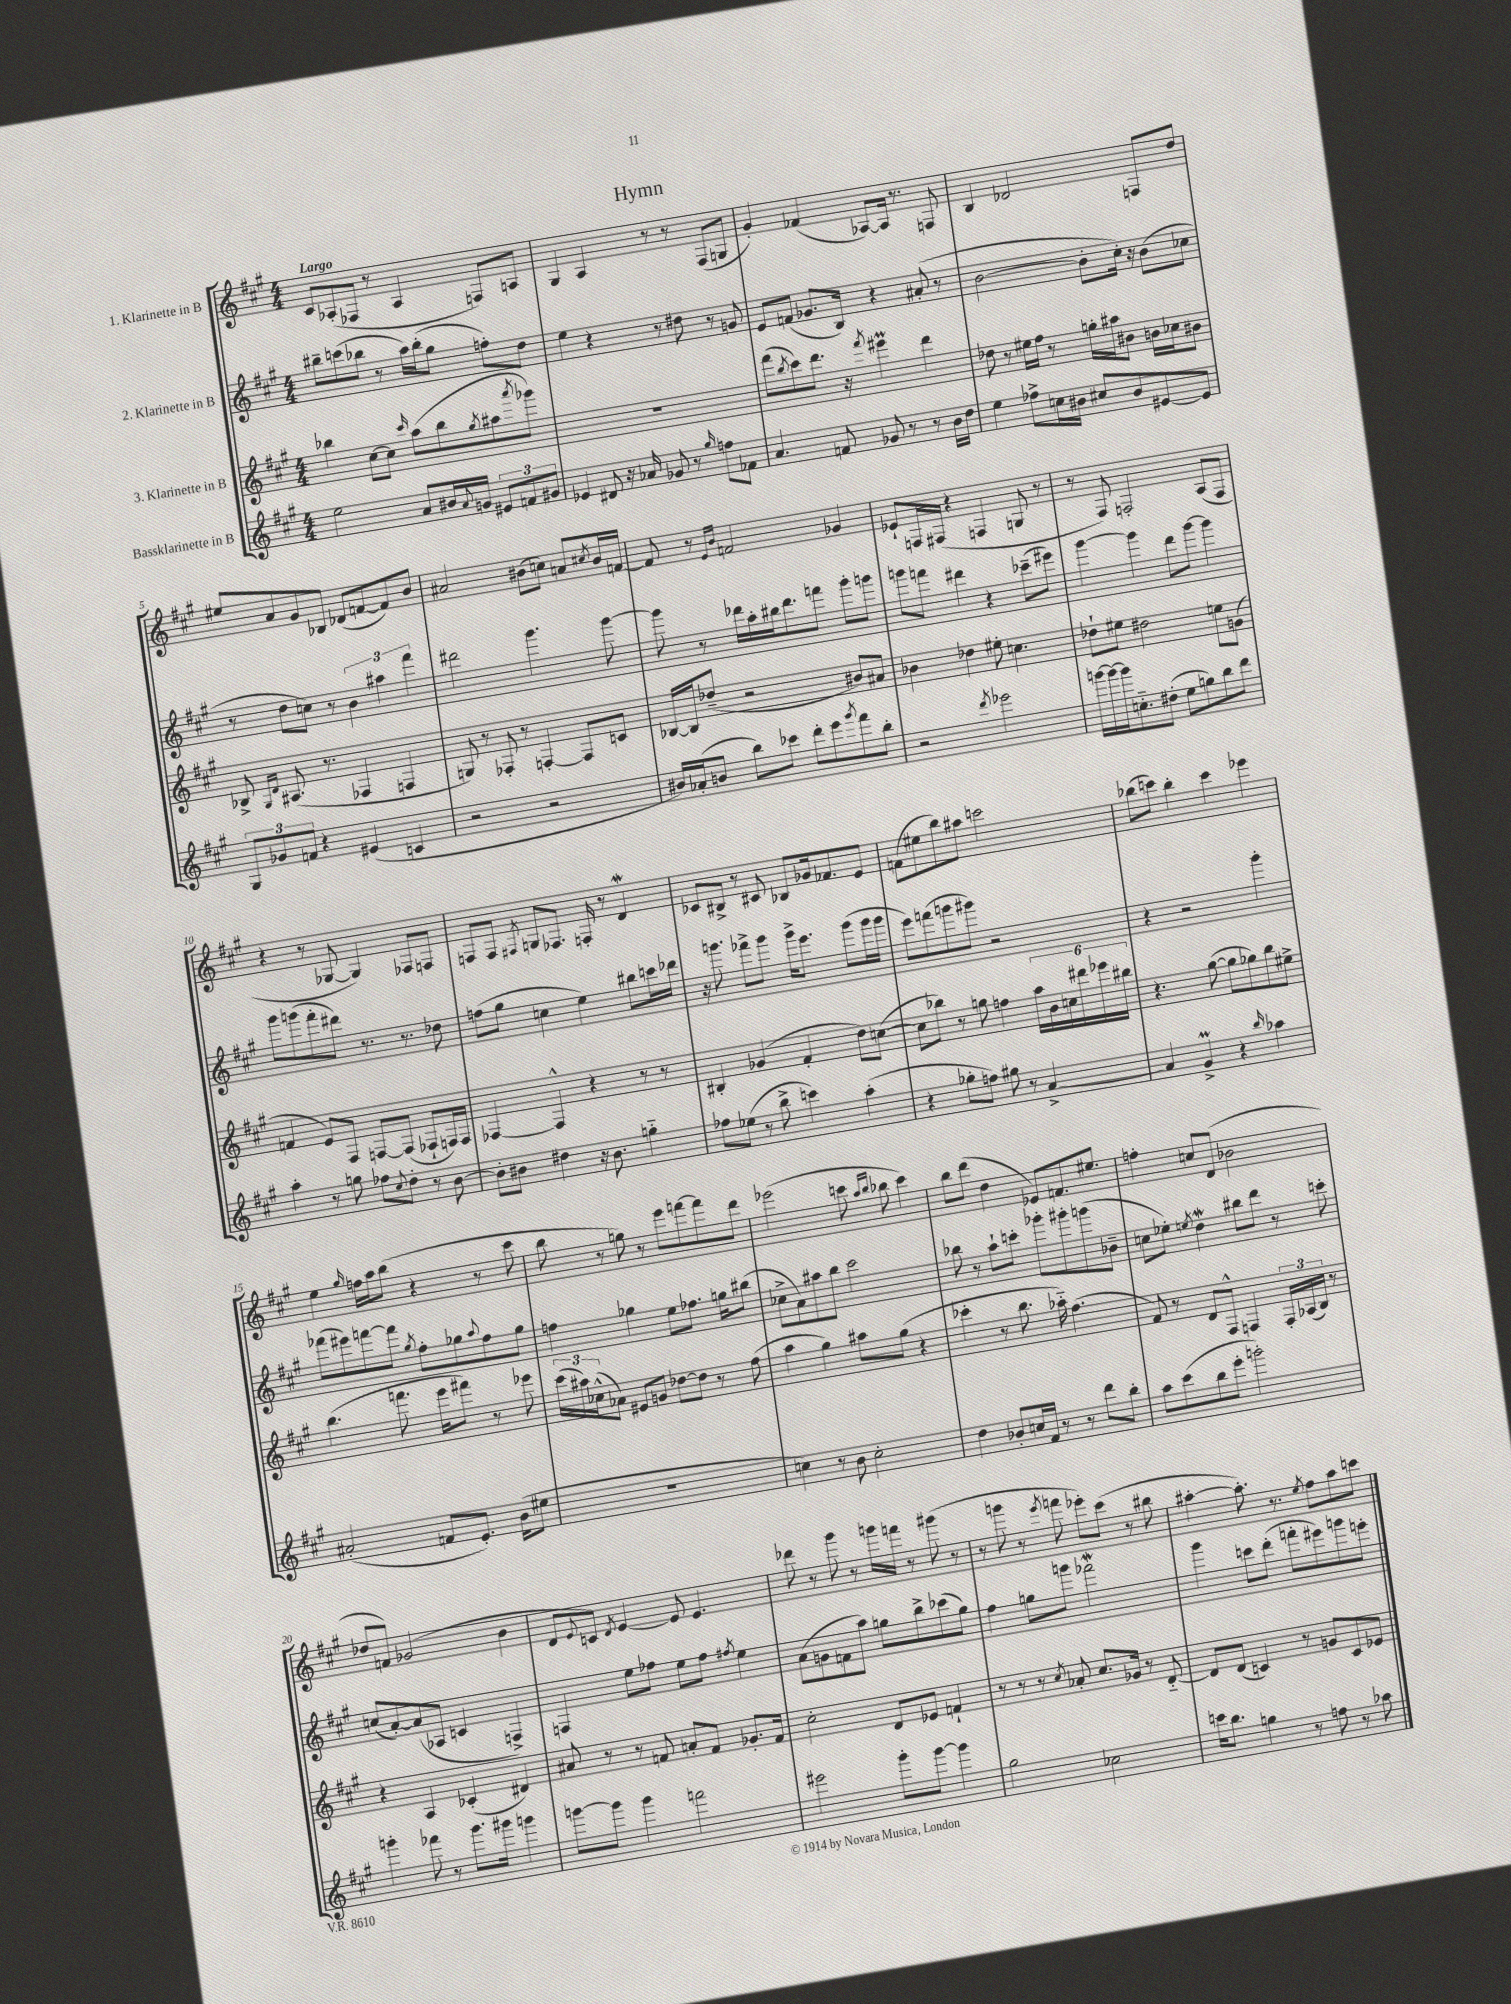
\header { title = "Hymn" }
<<
\new StaffGroup <<
\new Staff = "s0" \with { instrumentName = "1. Klarinette in B" } {
    \clef treble \key a \major \numericTimeSignature \time 4/4 \tempo "Largo"
    cis'8 aes8-.( fes8 r8 aes4 f8) a8 |
    gis4 a4 r8 r8 fis8( g8 |
    gis'4-.) fes'4( aes8~) aes16 r8. f8 |
    b4 des'2 f8 d''8 |
    eis''8 a'8 gis'8 bes8 des'8( f'8~ f'8) b'8 |
    ais'2 bis'8( c''8) a'8 \acciaccatura { cis''8 } bis'16 f'16~ |
    f'8 r8 \grace { e'16 b'16 } f'2 ges'4 |
    ees'8-! f16 fis16( r4 f4 g8 r8 |
    r8 fis8) f2-. a8( f8 |
    r4 r8 ges8~ ges4) fes8 f8 |
    f8 f8 \acciaccatura { fis8 } g8 fes8. f16-. r8 d'4\mordent |
    ces'8 bis8-> r8 cis'8 bes8 ges'16 fes'8. e'8 |
    f'8( eis''8 b''8) ais''8 c'''2 |
    bes''8( c'''8) bes''4-. c'''4 ees'''4 |
    e''4 \grace { gis''16 } f''16 a''16 b''8( r4 r8 cis'''8 |
    b''8 r8 g''8) r8 e'''8 f'''8~ f'''8 d'''8 |
    ees'''2( c'''8 \grace { a''16 b''16 } bes''8 c'''4) |
    b''8 d'''8( d''4 ees'8) f'8. eis''8. |
    f''4-. c''8 d'8( bes'2 |
    des''8 f'8) ges'2( b'4 |
    d'8 \appoggiatura { e'8 } c'8) \acciaccatura { d'8 } e'4~ e'8 e'4. |
    des'''8 r8 gis'''8 r8 g'''16 f'''16 r8 gis'''8( r8 |
    r8 g'''8 r8 \acciaccatura { e'''8 } f'''8 ees'''8-.) cis'''8( r8 bis''8 |
    ais''4~-. ais''8.-.) r8. \acciaccatura { e''8 } fis''8 ais''8 c'''8 \bar "|." |
}
\new Staff = "s1" \with { instrumentName = "2. Klarinette in B" } {
    \clef treble \key a \major \numericTimeSignature \time 4/4
    bis''8-- c'''8( bes''8 r8 a''16) bes''16-.( gis''8 f''8-.) d''8 |
    e''4 r4 r8 dis''8 r8 g'8 |
    e'8 f'8( ges'8. b16) r4 ais'8-.( r8 |
    b'2~ b'8-. cis''16-.) r16 b'8( ces''8 |
    r8 d''8 c''8) r8 \tuplet 3/2 { b'4 ais''4 fis'''4 } |
    dis'''2 gis'''4. gis'''8~ |
    gis'''8 r8 des'''16 a''16-. bis''16 des'''8. f'''8 gis'''8-. g'''8 |
    g'''8 f'''8 dis'''4 r4 ces'''8--( eis'''8) |
    gis'''4~ gis'''4 d'''8 gis'''8~ gis'''4 |
    gis'''8 g'''8( fis'''8-. dis'''8) r8. r8. des''8 |
    f''8( gis''8 c''4 e''4) bis''8 c'''16 des'''16 |
    r16 g'''8. fes'''8-> g'''8 g'''16-> e'''8. g'''8( g'''16 g'''16 |
    e'''8) f'''8( g'''8 gis'''8) r2 |
    r4 r2 gis'''4-. |
    fes'''8( eis'''8) f'''8~ f'''8 \acciaccatura { gis''8 } fis''8-. ges''8 \appoggiatura { a''8 } fis''8 ges''8 |
    f''4 ges''4 e''8 fes''8. g''16 bis''8( |
    ces''8-> a'8) ais''8 b''8 cis'''2 |
    bes''8 r8 a''8-! c'''8-. ges'''8-. gis'''8-. g'''8( bes'8-- |
    c''8 ees''8-.) \acciaccatura { e''8 } d''4\mordent bis''8 d'''8 r8 c'''8-. |
    c''8( a'8~-.) a'8( aes8 c'4 f4->) |
    f4 e''8 fes''8 e''8 fes''8 \acciaccatura { fis''8 } e''4 |
    a'8( g'8 f'8 a''8) g''8 b''8-> ces'''8( g''8) |
    fis''4 g''8 g'''8 fes'''2\mordent |
    gis'''4 c'''8 d'''8-.( f'''8-. eis'''8) g'''8 e'''8-. \bar "|." |
}
\new Staff = "s2" \with { instrumentName = "3. Klarinette in B" } {
    \clef treble \key a \major \numericTimeSignature \time 4/4
    bes''4 cis''8~ cis''8 \grace { cis'''16 } a''8( bes''8 \acciaccatura { gis''8 } ais''8 \acciaccatura { a'''8 } ges'''8) |
    R1 |
    fis'''8( \acciaccatura { b''8 } cis'''8) d'''8. r16 \acciaccatura { fis'''8 } eis'''4\prall d'''4 |
    des''8 r8 eis''16 fis''16 r8 g''16-. ais''16 bis'8 b'16 ces''16 bis'8 |
    bes8-> \grace { gis16 d'16 } ais8.( r8. fes4 f4 |
    g8) r8 fes8-. r8 f4~-. f8 c'8 |
    bes16~ bes16 des''8--( r2 bis'8) ais'8 |
    bes'4 des''4 eis''8-. c''4. |
    des''8-! eis''8 dis''2 e''8 g'8( |
    f'4 e'8) fis8 f8~ f8( fes8-! f16) f16 |
    fes4~ fes4-^ r4 r8 r8 |
    bis4-. ges'4( fis'4-. d''8) c''8~( |
    c''8 bes''8) r8 g''8 f''4 \tuplet 6/4 { a''16 b'16 c''16 dis'''16 ees'''16 bis''16 } |
    r4. gis''8~( gis''8 ges''8) b''8 eis''8-> |
    b''4.( f'''8. e'''16 fis'''8) r8 ees'''8 |
    \tuplet 3/2 { cis'''16( ais''16) ces''16-^( } aes'8) eis'8 g'8 des''8~ des''8 r8 fis''8( |
    a''4 gis''4) ais''8 gis''8( r4 |
    ces'''4-. r8 b''8. aes''16-_) fis''4.( |
    fis'8) r8 d'8 fis8-^ f4 \tuplet 3/2 { f16-. aes16( b16) } r8 |
    r4 a4 ces'4-.( dis'4) |
    ais'8 r8 r8 f'8 a'8-. f'8 ges'8.-. f'16 |
    cis''2-. d'8 ees'8 f'4-! |
    r8 r8 r8 \acciaccatura { cis''8 } aes'8-. cis''8. ges'16 r8 d'8~-_ |
    d'8 d'8( c'4) r8 g'8 c'8 ees'8 \bar "|." |
}
\new Staff = "s3" \with { instrumentName = "Bassklarinette in B" } {
    \clef treble \key a \major \numericTimeSignature \time 4/4
    e''2 a'8 bis'16 \appoggiatura { a'8 } g'16 \tuplet 3/2 { eis'8 f'8 gis'8 } |
    ees'4 dis'8 r16 aes'16 ges'8 r8 \grace { gis''16 } f''8 fes'8 |
    a'4. f'8 ges'8 r8 r8 b'16 d''16 |
    e''4 fes''8-> c''16 bis'16 cis''8 bis'8 eis'8~ eis'8 |
    \tuplet 3/2 { gis8 ges'8 f'8 } r4 eis'4( c'4 |
    r2 r2 |
    bis'16) aes'16-.( b'8 b''8) ces'''8 d'''8-. e'''8 \acciaccatura { gis'''8 } fis'''8 b''8-. |
    r2 \acciaccatura { d'''8 } ees'''2 |
    g'''16~ g'''16~ g'''16 c''8.-_ dis''8-.( e''8 g''8) b''8 d'''8 |
    a''4-. r8 g''8 fes''8 \appoggiatura { cis''8 } d''8-. r8 b'8~ |
    b'8-. bis'8 dis''4 r16 bis'8. g''4-_ |
    fes''8 ees''8( r8 b''8-> c'''4) a''4-.( |
    r4 ges''8-. f''8) gis''8 r8 a'4~-> |
    a'4 gis'4->\prall r4 \grace { b''16 } aes''4 |
    ais'2-.( f'8 e'8.-.) b'16( eis''8 |
    R1 |
    c''4) r8 b'8 c''2-. |
    d''4 bes'8-. c''16 fis'16 r8 r8 d'''8 b''8-. |
    a''8 cis'''8( b''8 e'''8-. g'''2-.) |
    g'''4-. fes'''8 r8 g'''8. gis'''16 g'''4 |
    g'''8~ g'''8 g'''4 f'''2 |
    eis'''2 gis'''8-. gis'''8~ gis'''4 |
    gis''2 ces''2 |
    c'''16 b''8. g''4 r8 f''8 r8 aes''8 \bar "|." |
}
>>
>>
